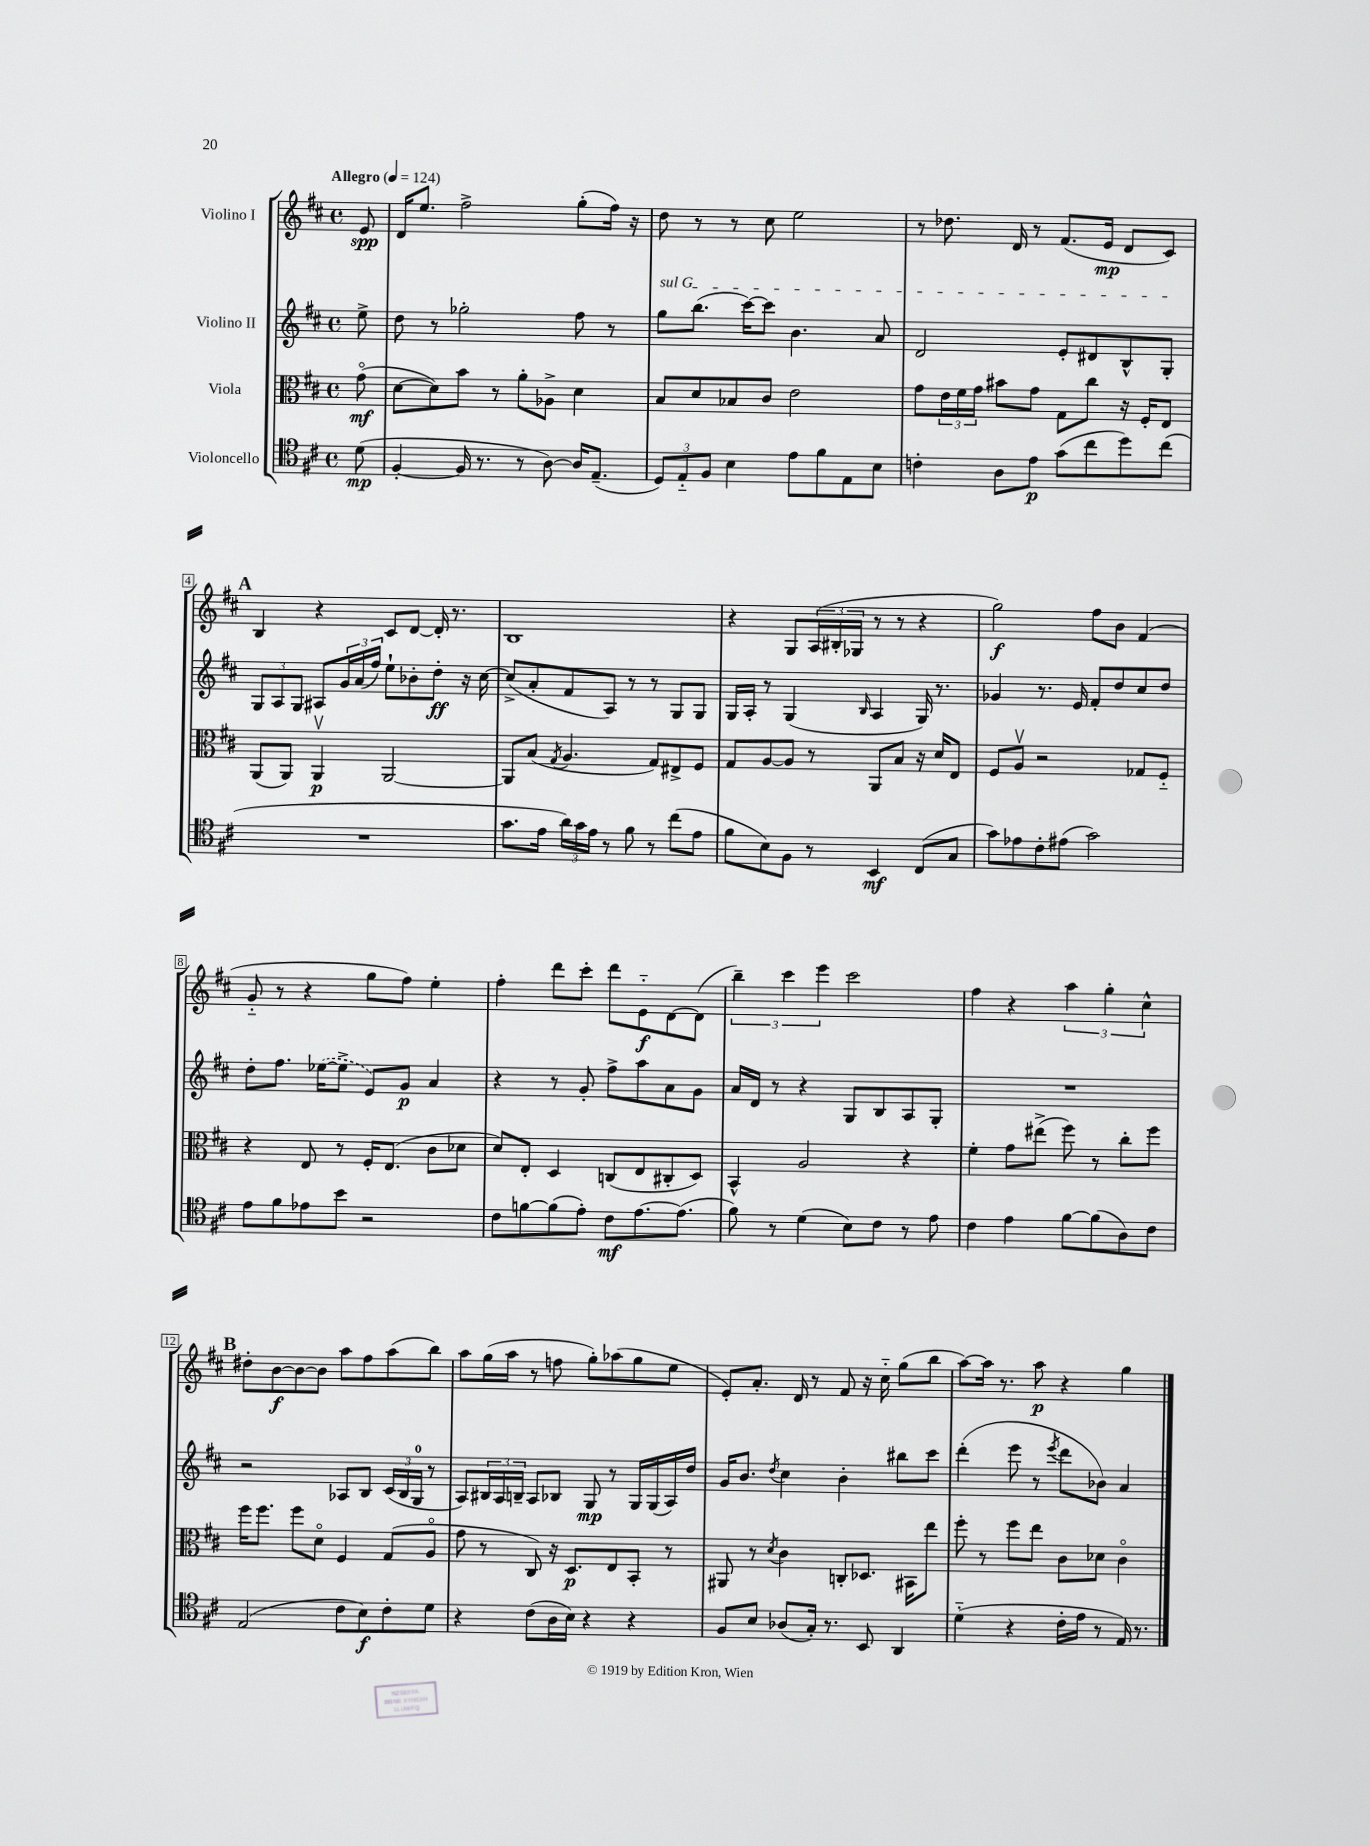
<<
\new StaffGroup <<
\new Staff = "s0" \with { instrumentName = "Violino I" } {
    \clef treble \key d \major \defaultTimeSignature \time 4/4 \partial 8 \tempo "Allegro" 4 = 124
    e'8\spp |
    d'16 e''8. fis''2-> g''8-.( fis''16) r16 |
    d''8 r8 r8 cis''8 e''2 |
    r8 des''8. d'16 r8 fis'8.( e'16\mp d'8 cis'8) |
    \mark \markup { \bold "A" } b4 r4 cis'8 d'8~ d'16-. r8. |
    b1 |
    r4 g8 \tuplet 3/2 { a16( bis16-. ges16 } r8 r8 r4 |
    g''2\f) fis''8 b'8 fis'4( |
    g'8-_ r8 r4 g''8 fis''8) e''4-. |
    fis''4-. d'''8 cis'''8-. d'''8 e'8-_\f d'8~ d'8( |
    \tuplet 3/2 { b''4--) cis'''4 e'''4 } cis'''2 |
    fis''4 r4 \tuplet 3/2 { a''4 g''4-. cis''4-^ } |
    \mark \markup { \bold "B" } dis''8-. b'8~\f b'8~ b'8 a''8 fis''8 a''8( b''8) |
    a''8 g''16( a''16 r8 f''8 g''8-.) aes''8( g''8 e''8 |
    e'8-.) a'8.-. d'16 r8 fis'8 r16 cis''16-_ g''8( b''8 |
    a''8~) a''16 r8. a''8\p r4 g''4 \bar "|." |
}
\new Staff = "s1" \with { instrumentName = "Violino II" } {
    \clef treble \key d \major \defaultTimeSignature \time 4/4 \partial 8
    e''8-> |
    d''8 r8 ges''2-. fis''8 r8 |
    \once \override TextSpanner.bound-details.left.text = \markup { \italic "sul G" } g''8\startTextSpan b''8.( cis'''16~) cis'''8 b'4. a'8 |
    d'2 e'8-. dis'8 b8-^ g8-.\stopTextSpan |
    \mark \markup { \bold "A" } \tuplet 3/2 { g8 a8 g8 } ais8 \tuplet 3/2 { g'16 a'16( fis''16) } e''8-! bes'8-. d''8-.\ff r16 cis''16~ |
    cis''8->( a'8-. fis'8 a8) r8 r8 g8 g8 |
    g16 a16-. r8 g4( \grace { b16 } a4 g16) r8. |
    ges'4 r8. e'16 fis'8-. d''8 cis''8 d''8 |
    d''8-. fis''8. \once \slurDashed ees''16~( ees''8-> e'8) g'8\p a'4 |
    r4 r8 g'8-. fis''8-> a''8 a'8 g'8 |
    a'16 d'16 r8 r4 g8 b8 a8 g8-. |
    R1 |
    \mark \markup { \bold "B" } r2 aes8 b8 \tuplet 3/2 { cis'16( b16 g16-0 } r8 |
    a8) \tuplet 3/2 { bis16 a16 b16-- } a8 bes8 g8\mp r8 g16 g16( a16) d''16 |
    g'16 b'8. \acciaccatura { d''8 } cis''4 b'4-. bis''8 cis'''8 |
    d'''4-.( e'''8 r8 \acciaccatura { e'''8 } d'''8 bes'8) a'4 \bar "|." |
}
\new Staff = "s2" \with { instrumentName = "Viola" } {
    \clef alto \key d \major \defaultTimeSignature \time 4/4 \partial 8
    g'8\flageolet\mf( |
    d'8~ d'8) b'8 r8 a'8-. aes8-> d'4 |
    b8 d'8 bes8 cis'8 e'2 |
    g'8 \tuplet 3/2 { e'16 fis'16 g'16 } bis'8 g'8 g8 cis''8 r16 fis16-. e8 |
    \mark \markup { \bold "A" } a,8( a,8) a,4\upbow\p a,2~ |
    a,8 b8( \acciaccatura { g8 } a4. g8) eis8-> fis8 |
    g8 a8~ a8 r8 a,8 b8 r16 d'16 e8 |
    fis8 a8\upbow r2 ges8 fis8-_ |
    r4 e8 r8 fis16-. e8.( cis'8 des'8 |
    d'8) e8-. d4 c8( e8 cis8-. d8) |
    b,4-^ a2 r4 |
    fis'4-. g'8 eis''8->( fis''8) r8 cis''8-. fis''8 |
    \mark \markup { \bold "B" } fis''16 fis''8. fis''8 d'8\flageolet fis4 g8( a8\flageolet |
    g'8 r8 cis8) r16 d8.\p e8 b,8-. r8 |
    ais,8 r8 \acciaccatura { d'8 } cis'4 c8-. des8. bis,16 e''8 |
    fis''8-. r8 fis''8 e''8 cis'8 des'8 cis'4\flageolet \bar "|." |
}
\new Staff = "s3" \with { instrumentName = "Violoncello" } {
    \clef tenor \key d \major \defaultTimeSignature \time 4/4 \partial 8
    d'8\mp( |
    fis4~-. fis16 r8. r8 a8~) a16 e8.--( |
    \tuplet 3/2 { d8) e8-_ fis8 } b4 e'8 fis'8 e8 b8 |
    c'4-. a8 e'8\p g'8( cis''8 d''8) cis''8( |
    \mark \markup { \bold "A" } R1 |
    g'8. e'16 \tuplet 3/2 { a'16) g'16 e'16 } r8 fis'8 r8 cis''8( e'8 |
    fis'8 b8) fis8 r8 b,4\mf cis8( g8 |
    g'8) ees'8 cis'8-. eis'8( g'2) |
    e'8 fis'8 ees'8 b'8 r2 |
    cis'8 f'8~ f'8( e'8-.) cis'8\mf e'8.~ e'8.( |
    fis'8) r8 d'4( b8) cis'8 r8 e'8 |
    cis'4 e'4 fis'8~ fis'8( a8) cis'8 |
    \mark \markup { \bold "B" } e2( cis'8 b8\f) cis'8-. d'8 |
    r4 cis'8( a16 b16) r4 r4 |
    fis8 b8 aes8( g16-.) r8. b,8 a,4 |
    d'4-_( r4 cis'16-. e'16 r8 e16) r8. \bar "|." |
}
>>
>>
\layout { \context { \Score \override BarNumber.stencil = #(make-stencil-boxer 0.1 0.3 ly:text-interface::print) } }
